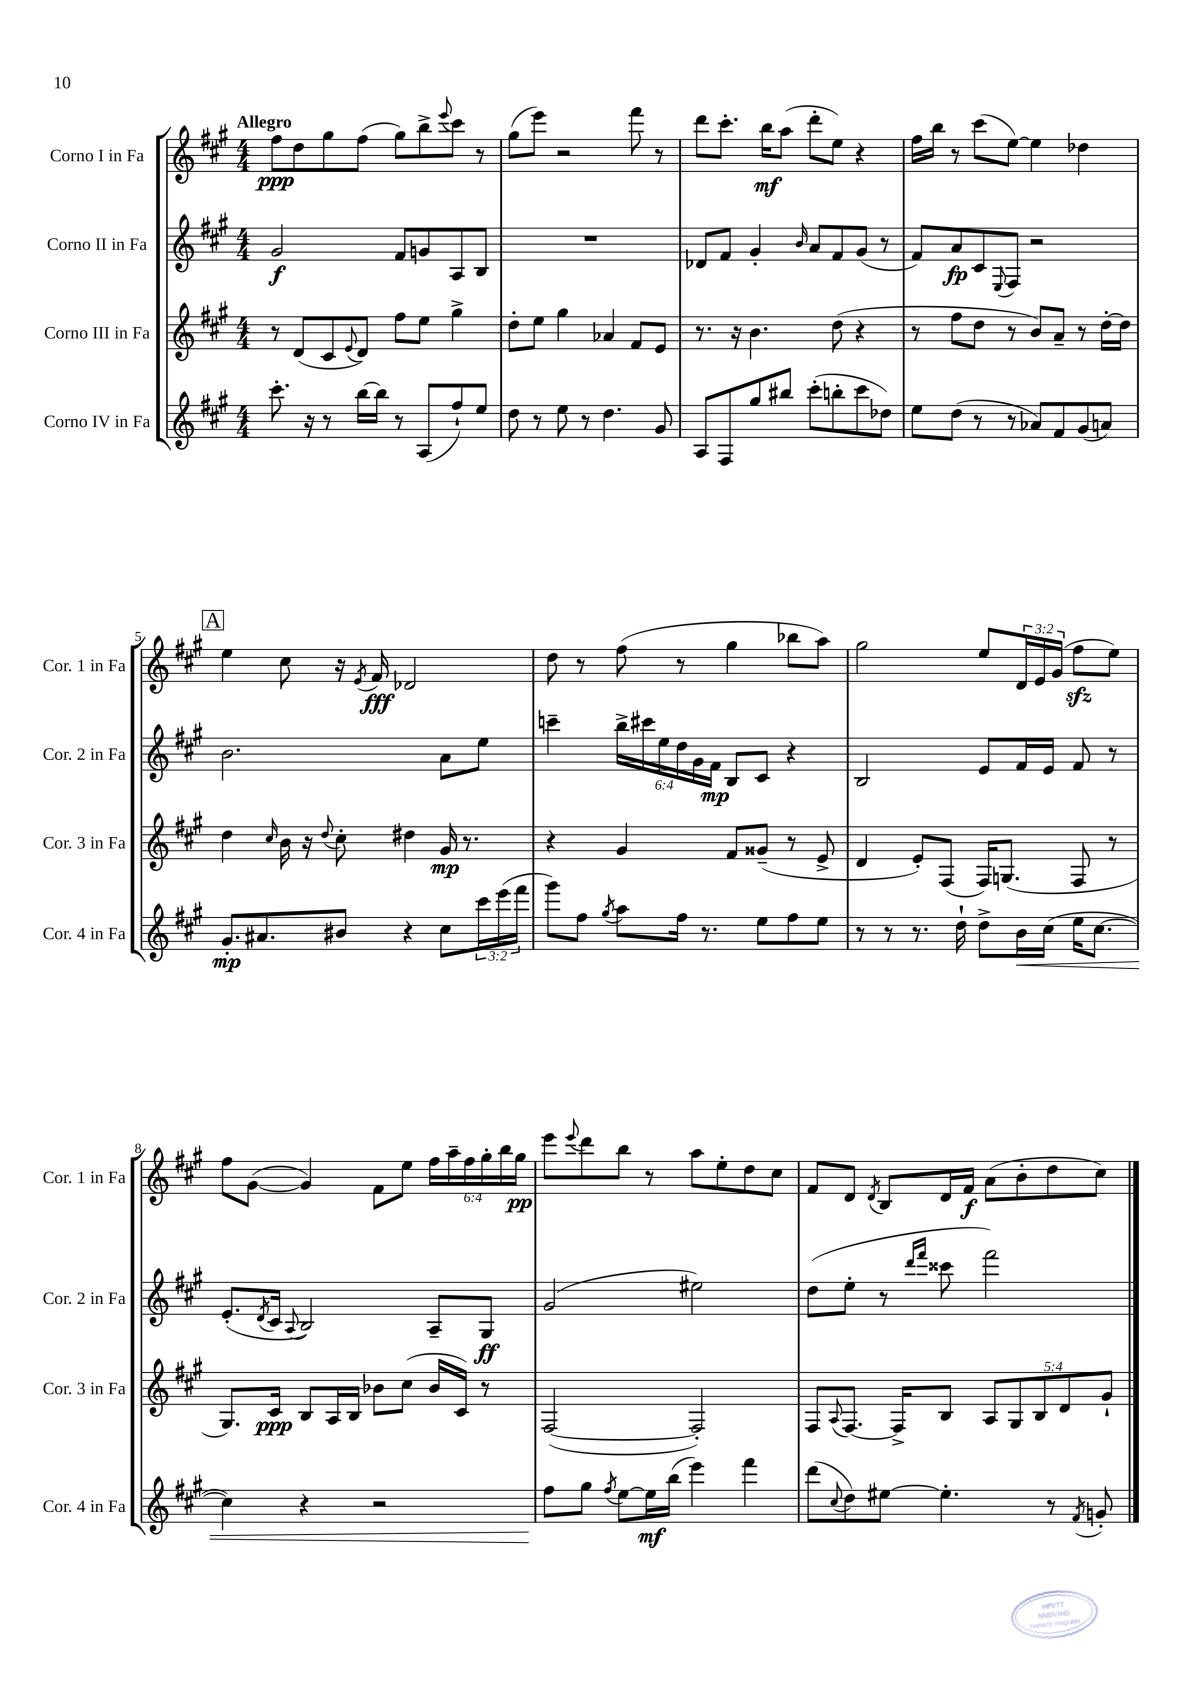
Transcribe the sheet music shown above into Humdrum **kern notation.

**kern	**kern	**kern	**kern
*staff4	*staff3	*staff2	*staff1
*clefG2	*clefG2	*clefG2	*clefG2
*k[f#c#g#]	*k[f#c#g#]	*k[f#c#g#]	*k[f#c#g#]
*M4/4	*M4/4	*M4/4	*M4/4
8.ccc#'\	8r	2g#/	8ff#\L
.	(8d/L	.	8dd\
16r	.	.	.
8r	8c#/	.	8gg#\
.	8qqe/	.	.
[16bb\LL	8d/J)	.	(8ff#\J
16bb\]JJ	.	.	.
8r	8ff#\L	8f#/L	8gg#\L)
(8A/L	8ee\J	8g/	8bb^\
.	.	.	8qqeee/
8ff#`/)	4gg#^\	8A/	8ccc#\J
8ee/J	.	8B/J	8r
=	=	=	=
8dd\	8dd'\L	1r	(8gg#\L
8r	8ee\J	.	8eee\J)
8ee\	4gg#\	.	2r
8r	.	.	.
4.dd\	4a-/	.	.
.	8f#/L	.	8fff#\
8g#/	8e/J	.	8r
=	=	=	=
8A/L	8.r	8d-/L	8ddd\L
8F#/	.	8f#/J	8.ccc#'\J
.	16r	.	.
8gg#/	4.b\	4g#'/	.
.	.	.	16bb\LK
8bb#/J	.	.	(8aa\J
.	.	16qqb/	.
(8ccc#'\L	.	8a/L	8ddd'\L
8bb'\	(8dd\	8f#/	8ee\J)
8ccc#\	4r	(8g#/J	4r
8dd-\J)	.	8r	.
=	=	=	=
8ee\L	8r	8f#/L)	16ff#\LL
.	.	.	16bb\JJ
(8dd\J	8ff#\L	8a/	8r
8r	8dd\J	8c#/	(8ccc#\L
.	.	8qqE/	.
8r	8r	8F#/J	[8ee\J)
8a-/L)	8b/L)	2r	4ee\]
8f#/	8a~/J	.	.
(8g#/	8r	.	4dd-\
8a/J)	[16dd'\LL	.	.
.	16dd\]JJ	.	.
=	=	=	=
8.g#'/L	4dd\	2.b\	4ee\
8.a#/	.	.	.
.	16qqcc#/	.	.
.	16b\	.	8cc#\
.	16r	.	.
.	8qqdd/	.	.
8b#/J	8cc#'\	.	16r
.	.	.	8qe/
.	.	.	16f#/
4r	4dd#\	.	2d-/
8cc#\L	16g#/	8a\L	.
.	8.r	.	.
24ccc#\L	.	8ee\J	.
(24eee\	.	.	.
24fff#\JJ	.	.	.
=	=	=	=
8ggg#\L)	4r	4ccc~\	8dd\
8ff#\J	.	.	8r
8qgg#/	.	.	.
8aa\L	4g#/	24bb^\LL	(8ff#\
.	.	24ccc#\	.
.	.	24ee\	.
16ff#\Jk	.	24dd\	8r
.	.	24g#\	.
8.r	.	.	.
.	.	24f#\JJ	.
.	8f#/L	8B/L	4gg#\
8ee\L	(8g##~/J	8c#/J	.
8ff#\	8r	4r	8bb-\L
8ee\J	8e^/	.	8aa\J)
=	=	=	=
8r	4d/	2B/	2gg#\
8r	.	.	.
8.r	8e'/L)	.	.
.	(8F#/J	.	.
16dd`\	.	.	.
8dd^\L	16F#/LK)	8e/L	8ee/L
.	(8.G/J	.	.
16b\L	.	16f#/L	24d/L
.	.	.	24e/
(16cc#\JJ	.	16e/JJ	.
.	.	.	(24g#/JJ
16ee\LK	8F#/	8f#/	8ff#\L
[8.cc#\J	.	.	.
.	8r	8r	8ee\J)
=	=	=	=
4cc#\])	8.G#/L)	(8.e'/L	8ff#\L
.	.	.	([8g#\J
.	.	8qd/	.
.	16c#/Jk	16c#/Jk	.
.	.	8qqA/	.
4r	8B/L	2B/)	4g#/])
.	16A/L	.	.
.	16B/JJ	.	.
2r	8b-\L	.	8f#\L
.	(8cc#\J	.	8ee\J
.	16b-/LL	8A~/L	24ff#\LL
.	.	.	24aa~\
.	16c#/JJ)	.	.
.	.	.	24ff#\
.	8r	8G#/J	24gg#'\
.	.	.	24bb\
.	.	.	24gg#\JJ
=	=	=	=
8ff#\L	([2F#/	(2g#/	8eee\L
.	.	.	8qqeee/
8gg#\J	.	.	8ddd\
8qff#/	.	.	.
[8ee\L	.	.	8bb\J
16ee\]L	.	.	8r
(16bb\JJ	.	.	.
4eee\)	2F#'/])	2ee#\)	8aa\L
.	.	.	8ee'\
4fff#\	.	.	8dd\
.	.	.	8cc#\J
=	=	=	=
(8ddd\L	8F#/L	(8dd\L	8f#/L
8qqcc#/	8qqA/	.	.
8dd\)	[8.F#/J	8ee'\J	8d/J
.	.	.	8qd/
[8ee#\J	.	8r	8B/L
.	16F#^/]LK	.	.
.	.	16qqddd/LL	.
.	.	16qqfff#/JJ	.
4.ee#'\]	8B/J	8ccc##\	16d/L
.	.	.	16f#/JJ
.	10A/L	2fff#\)	(8a\L
.	10G#/	.	.
.	.	.	8b'\
.	10B/	.	.
8r	.	.	8dd\
.	10d/	.	.
8qf#/	.	.	.
8g'/	.	.	8cc#\J)
.	10g#`/J	.	.
==	==	==	==
*-	*-	*-	*-
